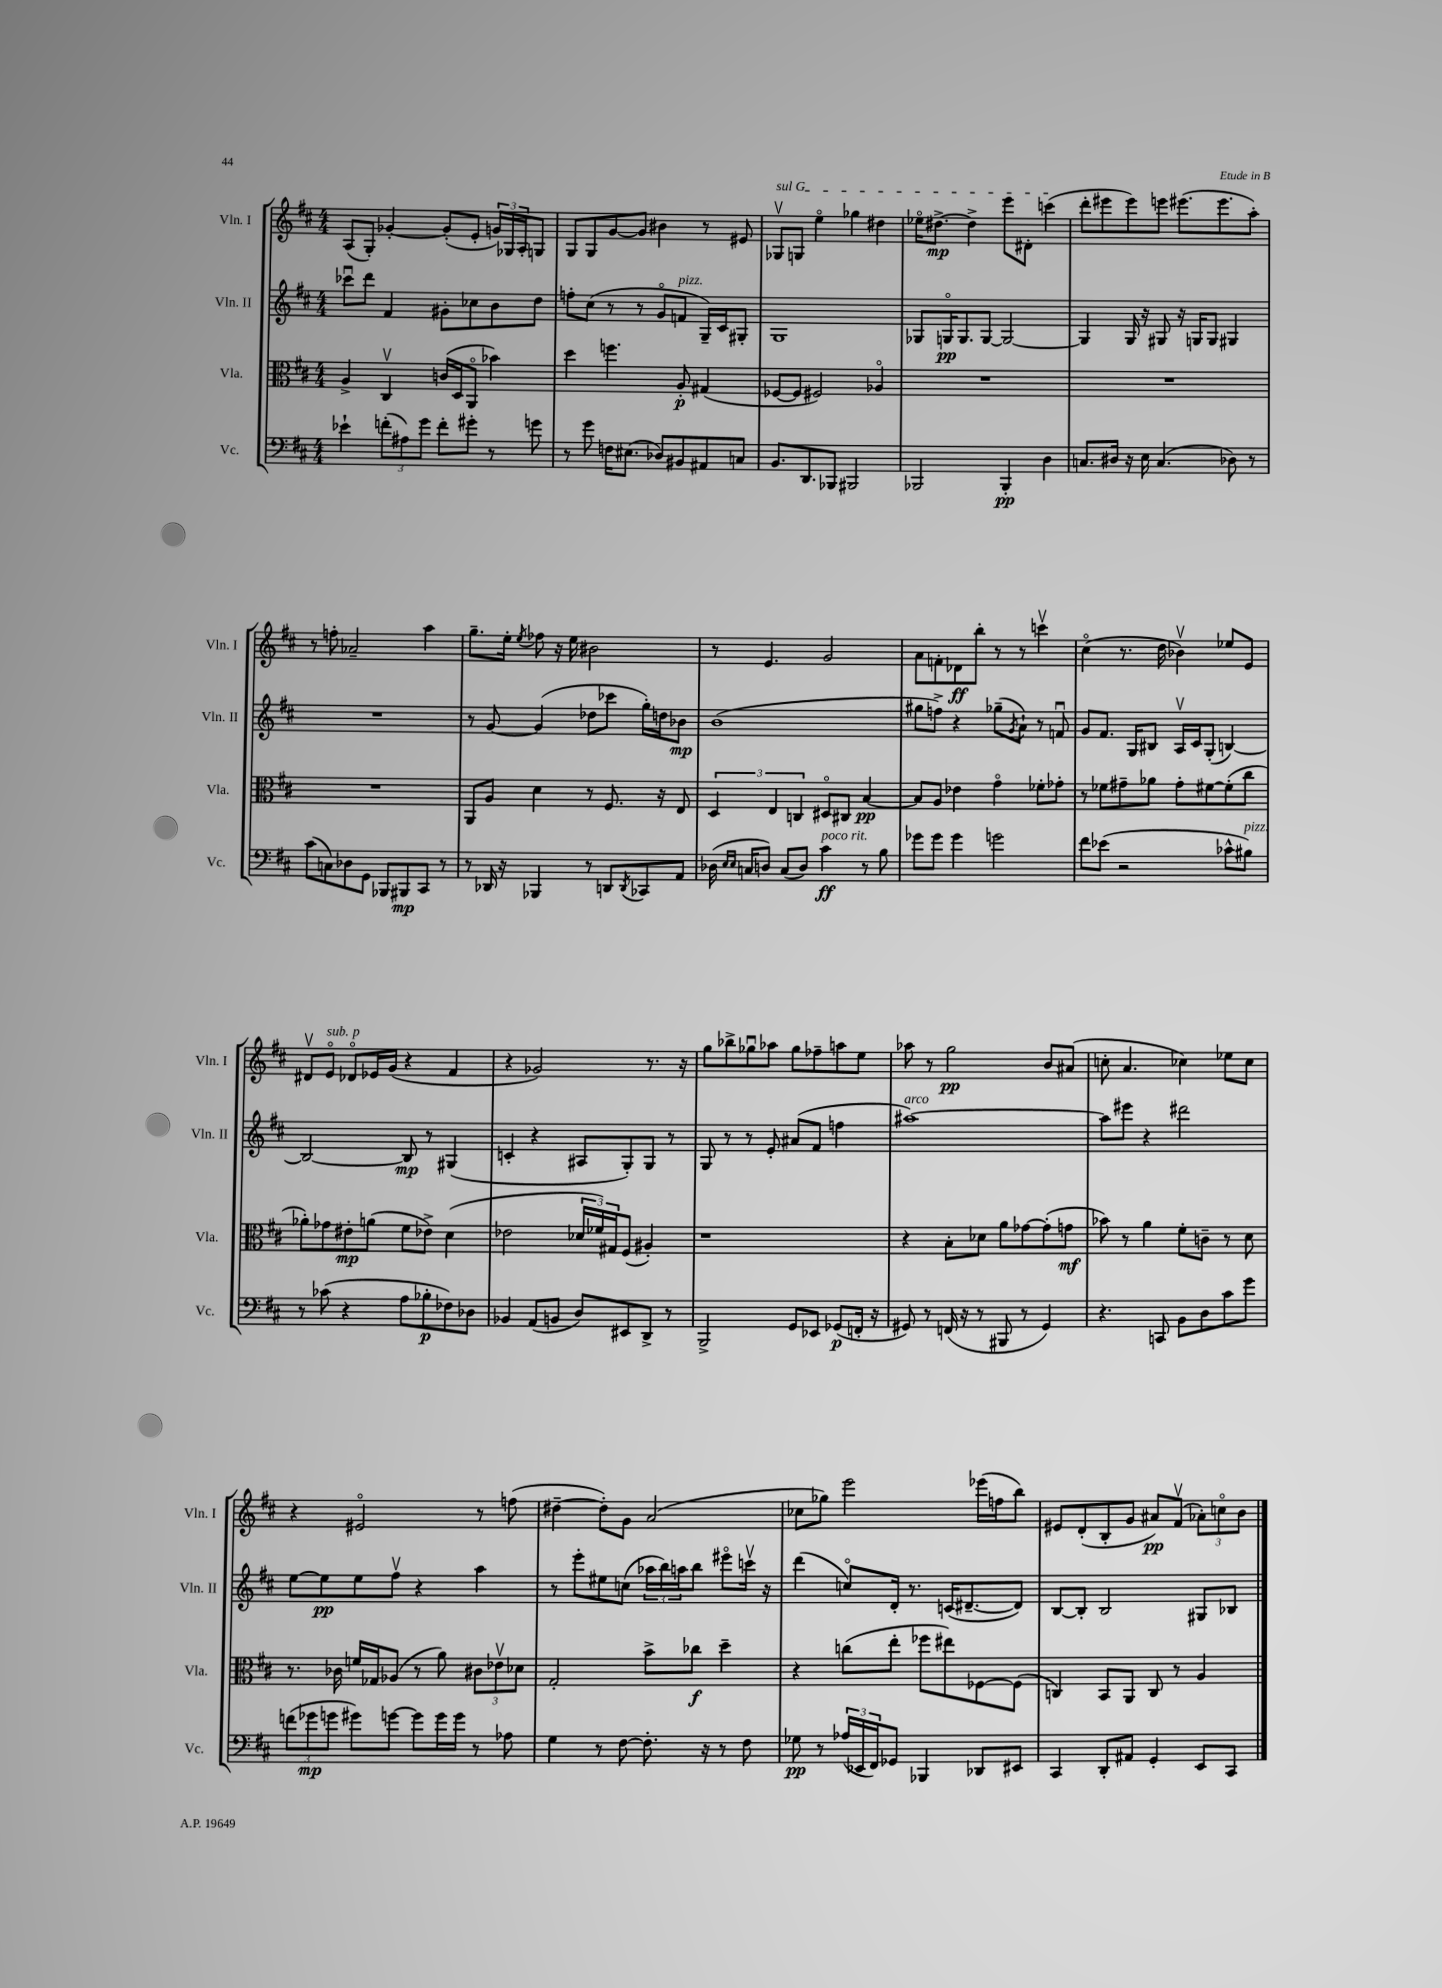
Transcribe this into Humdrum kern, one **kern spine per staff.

**kern	**dynam	**kern	**dynam	**kern	**dynam	**kern	**dynam
*part4	*part4	*part3	*part3	*part2	*part2	*part1	*part1
*staff4	*staff4	*staff3	*staff3	*staff2	*staff2	*staff1	*staff1
*I"Vc.	*	*I"Vla.	*	*I"Vln. II	*	*I"Vln. I	*
*I'Vc.	*	*I'Vla.	*	*I'Vln. II	*	*I'Vln. I	*
*clefF4	*	*clefC3	*	*clefG2	*	*clefG2	*
*k[f#c#]	*	*k[f#c#]	*	*k[f#c#]	*	*k[f#c#]	*
*M4/4	*	*M4/4	*	*M4/4	*	*M4/4	*
=15	=15	=15	=15	=15	=15	=15	=15
4e-X`\	.	4A^/	.	8ccc-Xu\L	.	(8A/L	.
.	.	.	.	8ddd\J	.	8G'/J)	.
(12fn'\L	.	4C#v/	.	4f#/	.	[4g-X'/	.
12A#X\)	.	.	.	.	.	.	.
12g\J	.	.	.	.	.	.	.
8f'\L	.	(16cn/LL	.	8g#X'\L	.	(8g-'/L]	.
.	.	16D/J	.	.	.	.	.
8g#X'\J	.	8AA/J	.	8cc-X\	.	8e'/J	.
8r	.	4b-X\)	.	8b\	.	24gn/LL)	.
.	.	.	.	.	.	24G-X/	.
.	.	.	.	.	.	24A'/J	.
8gn\	.	.	.	8dd\J	.	8Gn/J	.
=16	=16	=16	=16	=16	=16	=16	=16
8r	.	4dd\	.	8ffn'\L	.	8G/L	.
8g\	.	.	.	(8cc#\J	.	8G/	.
16Fn\KL	.	4.ffn\	.	8r	.	[8g/	.
(8.E#X\J	.	.	.	.	.	.	.
.	.	.	.	8r	.	8g/J]	.
8D-X/L)	.	.	.	8g/L	.	4b#X\	.
!	!	!	!	!LO:TX:a:i:t=pizz.	!	!	!
8BB#X/	.	8A'/	p	8fn/J	.	.	.
8AA#X/	.	(4G#X/	.	16G~/LL)	.	8r	.
.	.	.	.	16c#/J	.	.	.
8Cn/J	.	.	.	8G#X'/J	.	8e#X/	.
=17	=17	=17	=17	=17	=17	=17	=17
!	!	!	!	!	!	!LO:TX:a:i:t=sul G	!
8.BB/L	.	[8F-X/L	.	1G	.	8G-Xv/L	.
.	.	8F-/J]	.	.	.	8Gn/J	.
8.DD/	.	.	.	.	.	.	.
.	.	2F#X/)	.	.	.	4ee\	.
8BBB-X/J	.	.	.	.	.	.	.
2BBB#X/	.	.	.	.	.	4gg-X\	.
.	.	4A-X/	.	.	.	4dd#X\	.
=18	=18	=18	=18	=18	=18	=18	=18
2BBB-X/	.	1r	.	8G-X/L	.	16ee-X\KL	.
.	.	.	.	.	.	[8.dd#X^\J	mp
.	.	.	.	16Gn/K	pp	.	.
.	.	.	.	8.G/	.	.	.
.	.	.	.	.	.	4dd#^\]	.
.	.	.	.	[8G/J	.	.	.
4BBB-'/	pp	.	.	2G/_	.	8eee\L	.
.	.	.	.	.	.	8d#X'\J	.
4D\	.	.	.	.	.	(4cccn\	.
=19	=19	=19	=19	=19	=19	=19	=19
8.Cn/L	.	1r	.	4G/]	.	8ddd'\L	.
.	.	.	.	.	.	8eee#X\	.
16D#X/Jk	.	.	.	.	.	.	.
16r	.	.	.	16G/	.	8eee#\)	.
16E\	.	.	.	16r	.	.	.
(4.C/	.	.	.	8G#X/	.	8eeen\J	.
.	.	.	.	16r	.	(8.eee#X\L	.
.	.	.	.	16Gn/KL	.	.	.
.	.	.	.	8G/J	.	.	.
.	.	.	.	.	.	8.eee#\	.
8D-X\)	.	.	.	4G#X/	.	.	.
8r	.	.	.	.	.	8aa'\J)	.
!!LO:LB:g=z
=20	=20	=20	=20	=20	=20	=20	=20
(8c#\L	.	1r	.	1r	.	8r	.
8Cn\)	.	.	.	.	.	8ffn'\	.
8D-X\	.	.	.	.	.	2a-X~/	.
8GG\J	.	.	.	.	.	.	.
8BBB-X/L	.	.	.	.	.	.	.
8BBB#X/	mp	.	.	.	.	.	.
8CC#/J	.	.	.	.	.	4aa\	.
8r	.	.	.	.	.	.	.
=21	=21	=21	=21	=21	=21	=21	=21
8r	.	8AA/L	.	8r	.	8.gg~\L	.
16DD-X/	.	8A/J	.	[8g/	.	.	.
16r	.	.	.	.	.	16ee'\Jk	.
.	.	.	.	.	.	8qee/	.
4BBB-X/	.	4d\	.	(4g/]	.	8ff-X\	.
.	.	.	.	.	.	16r	.
.	.	.	.	.	.	16ee\	.
8r	.	8r	.	8dd-X\L	.	2b#X\	.
8DDn/L	.	8.F#/	.	8ccc-X\J	.	.	.
8qDD/	.	.	.	.	.	.	.
8CC-X/	.	.	.	16gg'\LL)	.	.	.
.	.	16r	.	16ddn\J	.	.	.
8AA/J	.	8E/	.	8b-X\J	mp	.	.
=22	=22	=22	=22	=22	=22	=22	=22
(16D-X\	.	6D/	.	(1b	.	8r	.
16qqE/LL	.	.	.	.	.	.	.
16qqE/JJ	.	.	.	.	.	.	.
16Cn/KL	.	.	.	.	.	.	.
8Dn/J)	.	.	.	.	.	4.e/	.
.	.	6E/	.	.	.	.	.
(8C/L	.	.	.	.	.	.	.
.	.	6Cn/	.	.	.	.	.
8D/J)	.	.	.	.	.	.	.
!LO:TX:a:i:t=poco rit.	!	!	!	!	!	!	!
4c#\	ff	8D#X/L	.	.	.	2g/	.
.	.	8C#X/J	.	.	.	.	.
8r	.	[4B/	pp	.	.	.	.
8B\	.	.	.	.	.	.	.
=23	=23	=23	=23	=23	=23	=23	=23
8g-X\L	.	8B/L]	.	8gg#X\L	.	8a\L	.
8g-\J	.	8A/J	.	8ffn^\J)	.	8fn'\	.
4g-\	.	4e-X\	.	4r	.	8d-X\	ff
.	.	.	.	.	.	8bb'\J	.
2gn\	.	4g\	.	(8gg-X~\L	.	8r	.
.	.	.	.	8qg/	.	.	.
.	.	.	.	8a`\J)	.	8r	.
.	.	8f-X'\L	.	8r	.	4cccnv\	.
.	.	8g-X'\J	.	8fnu/	.	.	.
=24	=24	=24	=24	=24	=24	=24	=24
8f#\L	.	8r	.	8g/L	.	(4cc#\	.
(8e-X\J	.	8f-X\L	.	8.f#/J	.	.	.
2r	.	8g#X~\	.	.	.	8.r	.
.	.	.	.	16G/KL	.	.	.
.	.	8a-X\J	.	8B#X/J	.	.	.
.	.	.	.	.	.	16dd\	.
.	.	8g#'\L	.	16Av/LL	.	4b-Xv\)	.
.	.	.	.	16c#/J	.	.	.
.	.	[8f#X\	.	(8G'/J	.	.	.
8c-X^^\L	.	(8f#'\]	.	[4Bn/)	.	8ee-X/L	.
!LO:TX:a:i:t=pizz.	!	!	!	!	!	!	!
8B#X\J)	.	8cc#\J	.	.	.	8e/J	.
!!LO:LB:g=z
=25	=25	=25	=25	=25	=25	=25	=25
8r	.	8a-X'\L)	.	2B/_	.	8d#Xv/L	.
!	!	!	!	!	!	!LO:TX:a:i:t=sub. p	!
(8c-X\	.	8g-X\	.	.	.	8e/J	.
4r	.	8e#X'\	mp	.	.	8d-X/L	.
.	.	(8an\J	.	.	.	16e-X/L	.
.	.	.	.	.	.	(16g/JJ	.
8A\L	.	8f#\L	.	8B/]	mp	4r	.
8B-X'\	p	8e-X^\J)	.	8r	.	.	.
8F-X\)	.	(4d\	.	(4G#X/	.	4f#/	.
8D-X\J	.	.	.	.	.	.	.
=26	=26	=26	=26	=26	=26	=26	=26
4BB-X/	.	2e-X\	.	4cn'/	.	4r	.
(8AA/L	.	.	.	4r	.	2g-X/)	.
8BBn/J	.	.	.	.	.	.	.
8D/L)	.	24d-X/LL	.	8A#X/L	.	.	.
.	.	24f-X/)	.	.	.	.	.
.	.	24G#X/J	.	.	.	.	.
8EE#X/	.	(8F#/J	.	8G'/)	.	.	.
8DD^/J	.	4A#X'/)	.	8G/J	.	8.r	.
8r	.	.	.	8r	.	.	.
.	.	.	.	.	.	16r	.
=27	=27	=27	=27	=27	=27	=27	=27
2BBB^/	.	1r	.	8G/	.	8gg\L	.
.	.	.	.	8r	.	8bb-X^\	.
.	.	.	.	8r	.	8gg-Xu\	.
.	.	.	.	8e'/	.	8aa-X\J	.
8GG/L	.	.	.	(8a#X/L	.	8gg-\L	.
8EE-X/J	.	.	.	8f#/J	.	8ff-X~\	.
(8GG-X/L	p	.	.	4ffn\	.	8aan\	.
16FFn'/Jk	.	.	.	.	.	8ee\J	.
16r	.	.	.	.	.	.	.
=28	=28	=28	=28	=28	=28	=28	=28
!	!	!	!	!LO:TX:a:i:t=arco	!	!	!
8GG#X/)	.	4r	.	[1aa#X)	.	8aa-X\	.
8r	.	.	.	.	.	8r	.
(16FFn/	.	8B'\L	.	.	.	2gg\	pp
16r	.	.	.	.	.	.	.
8r	.	8d-X\J	.	.	.	.	.
8BBB#X/	.	8a\L	.	.	.	.	.
8r	.	[8g-X\	.	.	.	.	.
4GG#/)	.	(8g-'\]	.	.	.	8b/L	.
.	.	8gn\J	mf	.	.	(8a#X/J	.
=29	=29	=29	=29	=29	=29	=29	=29
4.r	.	8b-X\)	.	8aa#\L]	.	8ccn'\	.
.	.	8r	.	8eee#X\J	.	4.a/	.
.	.	4a\	.	4r	.	.	.
8CCn/	.	.	.	.	.	.	.
8BB\L	.	8f#'\L	.	2ddd#X\	.	4cc-X\)	.
8D\	.	8cn~\J	.	.	.	.	.
8c#\	.	8r	.	.	.	8ee-X\L	.
8g\J	.	8d\	.	.	.	8cc-\J	.
!!LO:LB:g=z
=30	=30	=30	=30	=30	=30	=30	=30
(12fn\L	.	8.r	.	[8ee\L	.	4r	.
12g-X\	mp	.	.	.	.	.	.
.	.	.	.	8ee\]	pp	.	.
12gn\J	.	.	.	.	.	.	.
.	.	16c-X\	.	.	.	.	.
8g#X\L)	.	16fn/LL	.	8ee\	.	2e#X/	.
.	.	16G-X/J	.	.	.	.	.
[8gn\J	.	(8A-X/J	.	8ff#v\J	.	.	.
8g\L]	.	8r	.	4r	.	.	.
16g\L	.	8a\)	.	.	.	.	.
16g\JJ	.	.	.	.	.	.	.
8r	.	12c#X\L	.	4aa\	.	8r	.
.	.	12e-Xv\	.	.	.	.	.
8A-X\	.	.	.	.	.	(8ffn\	.
.	.	12d-X\J	.	.	.	.	.
=31	=31	=31	=31	=31	=31	=31	=31
4G\	.	2G'/	.	8r	.	[4dd#X~\	.
.	.	.	.	8eee'\L	.	.	.
8r	.	.	.	8ee#X\	.	8dd#'\L])	.
[8F#\	.	.	.	(8ccn\J	.	8g\J	.
8.F#'\]	.	8b^\L	.	24aa-X\LL	.	(2a/	.
.	.	.	.	24bb\)	.	.	.
.	.	.	.	24aan\J	.	.	.
.	.	8cc-X\J	f	8bb\J	.	.	.
16r	.	.	.	.	.	.	.
8r	.	4dd~\	.	8eee#X\L	.	.	.
8F#\	.	.	.	16cccnv\Jk	.	.	.
.	.	.	.	16r	.	.	.
=32	=32	=32	=32	=32	=32	=32	=32
8G-X\	pp	4r	.	(4ddd\	.	8cc-X\L	.
8r	.	.	.	.	.	8gg-X\J)	.
(24A-X/LL	.	(8ccn\L	.	8ccn/L)	.	2eee\	.
24EE-X/	.	.	.	.	.	.	.
24FF#/J)	.	.	.	.	.	.	.
8GG-X/J	.	8ee'\J	.	16d'/Jk	.	.	.
.	.	.	.	8.r	.	.	.
4BBB-X/	.	8ff-X\L	.	.	.	.	.
.	.	8ee#X\)	.	(16cn/KL	.	.	.
.	.	.	.	[8.d#X~/	.	.	.
8DD-X/L	.	[8F-X\	.	.	.	(16eee-X\LL	.
.	.	.	.	.	.	16ffn\J	.
8EE#X/J	.	(8F-\J]	.	8d#/J])	.	8bb\J)	.
=33	=33	=33	=33	=33	=33	=33	=33
4CC#/	.	4Cn/)	.	[8B/L	.	8e#X/L	.
.	.	.	.	8B'/J]	.	(8d'/	.
8DD'/L	.	8BB/L	.	2B/	.	8B'/	.
8AA#X/J	.	8AA/J	.	.	.	8g/J	.
4GG'/	.	8C/	.	.	.	8a#X/L)	pp
.	.	8r	.	.	.	(8f#v/J	.
8EE/L	.	4A/	.	8G#X/L	.	12a-X'\L)	.
.	.	.	.	.	.	12ccn\	.
8CC#/J	.	.	.	8B-X/J	.	.	.
.	.	.	.	.	.	12b\J	.
==	==	==	==	==	==	==	==
*-	*-	*-	*-	*-	*-	*-	*-
